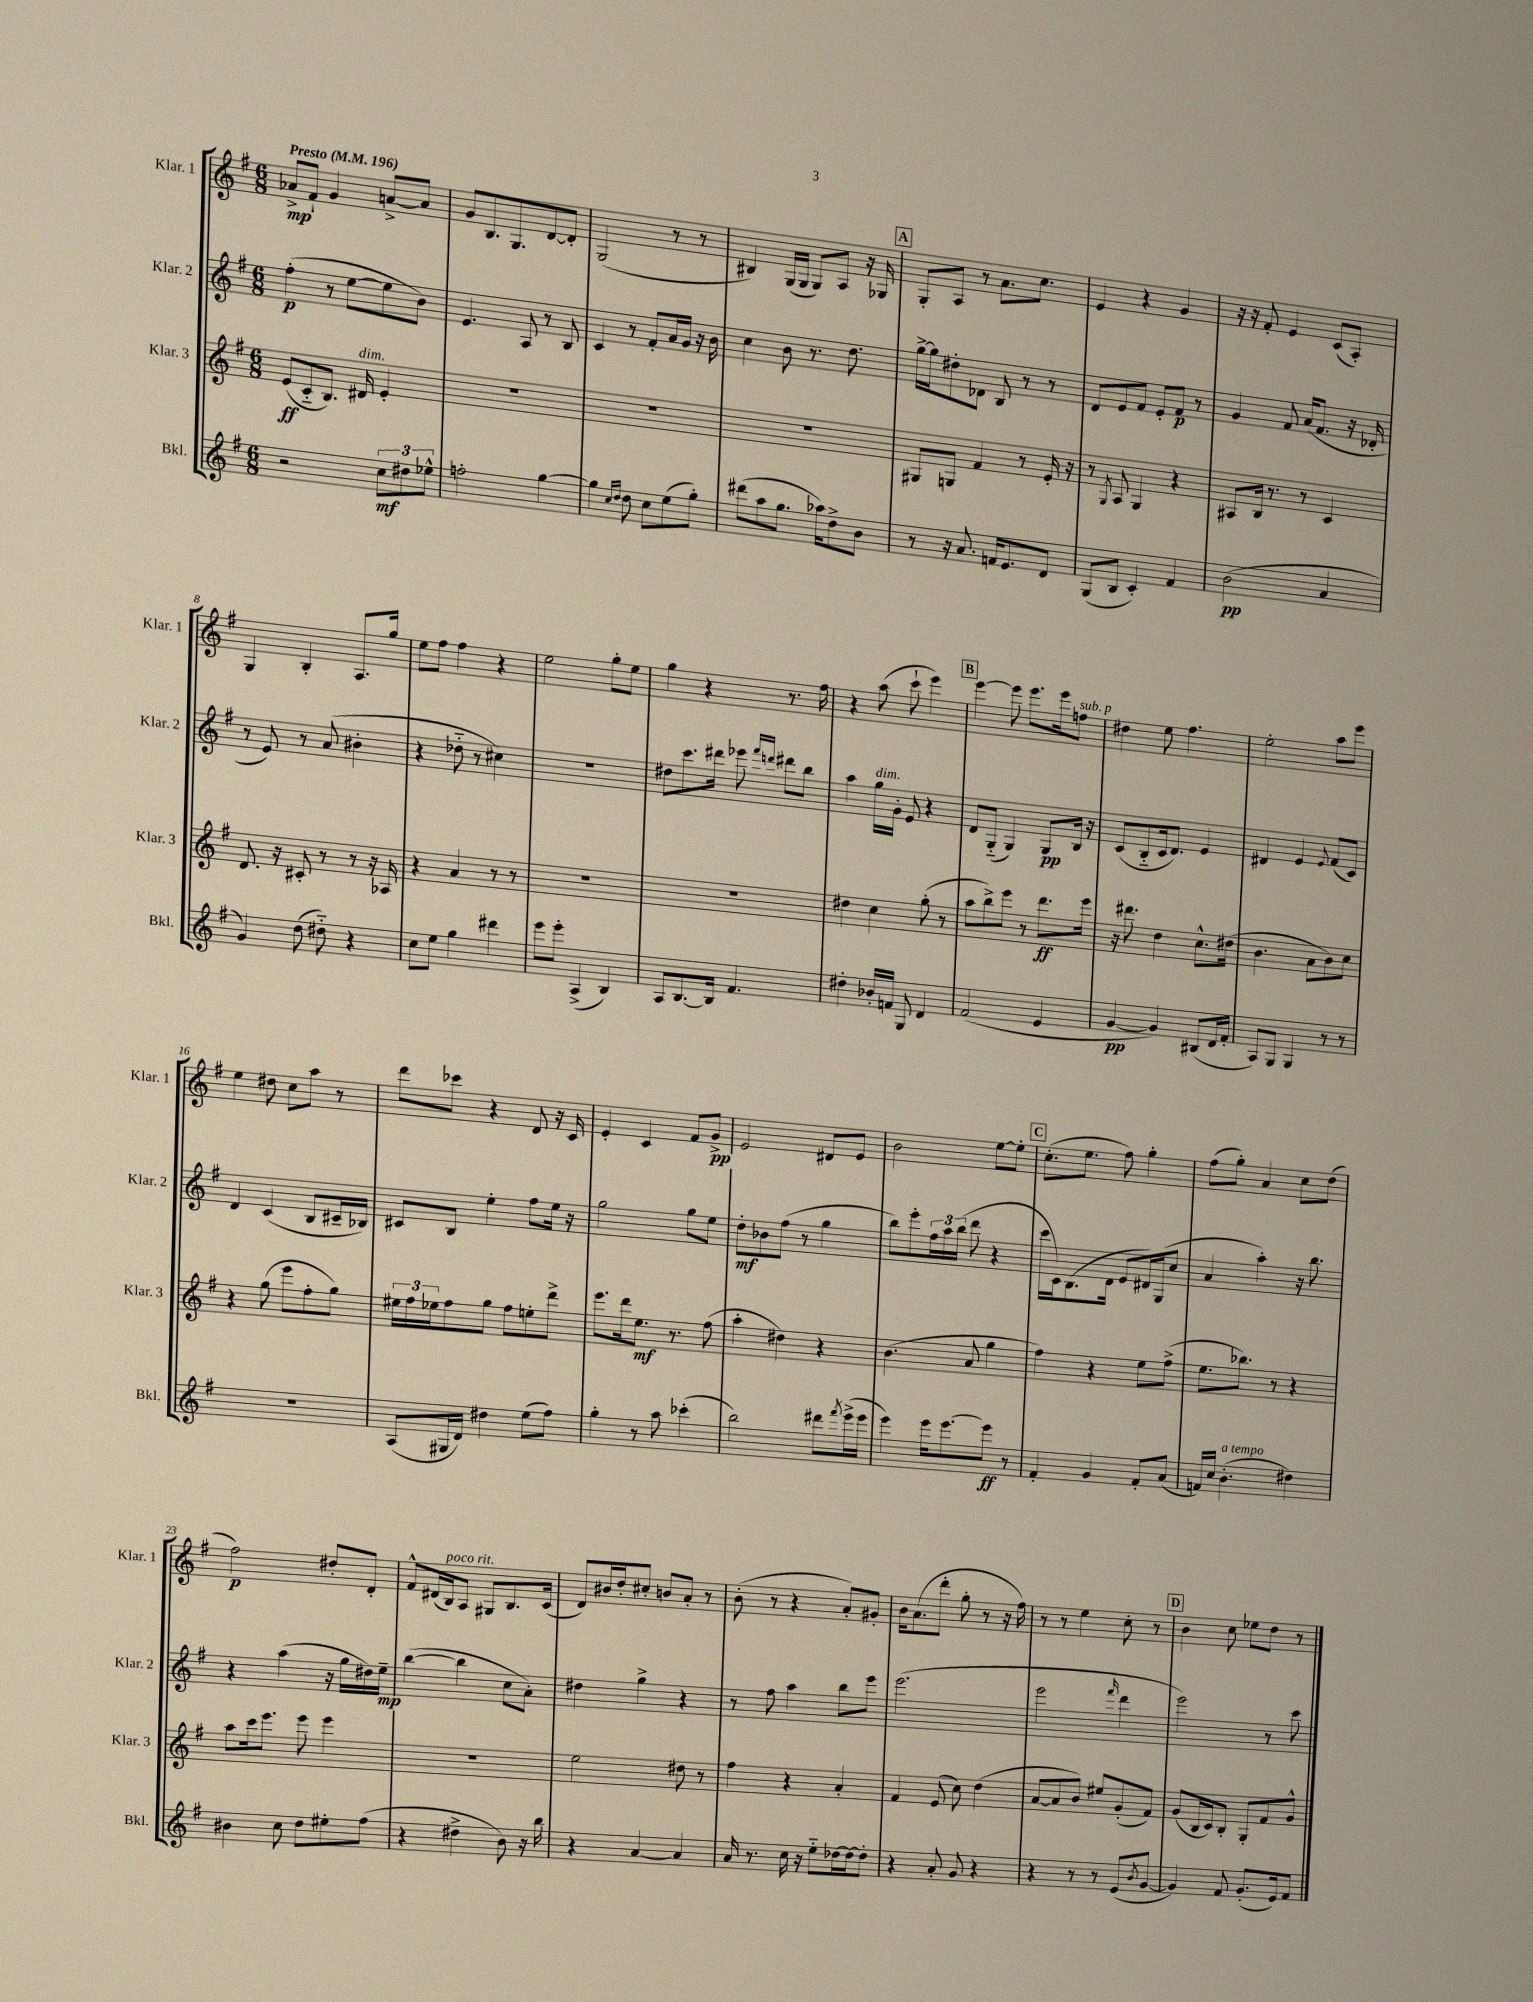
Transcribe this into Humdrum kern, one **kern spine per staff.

**kern	**dynam	**kern	**dynam	**kern	**dynam	**kern	**dynam
*part4	*part4	*part3	*part3	*part2	*part2	*part1	*part1
*staff4	*staff4	*staff3	*staff3	*staff2	*staff2	*staff1	*staff1
*I"Bkl.	*	*I"Klar. 3	*	*I"Klar. 2	*	*I"Klar. 1	*
*I'Bkl.	*	*I'Klar. 3	*	*I'Klar. 2	*	*I'Klar. 1	*
*clefG2	*	*clefG2	*	*clefG2	*	*clefG2	*
*k[f#]	*	*k[f#]	*	*k[f#]	*	*k[f#]	*
*M6/8	*	*M6/8	*	*M6/8	*	*M6/8	*
*MM196	*	*MM196	*	*MM196	*	*MM196	*
=1	=1	=1	=1	=1	=1	=1	=1
!	!	!	!	!	!	!LO:TX:a:B:t=Presto	!
2r	.	(8e/L	ff	(4ff#'\	p	8a-X^/L	mp
.	.	8c/	.	.	.	8f#`/J	.
.	.	8.B/J)	.	8r	.	4g/	.
.	.	.	.	[8ee\L	.	.	.
!	!	!LO:TX:a:i:t=dim.	!	!	!	!	!
.	.	16d#X/	.	.	.	.	.
12cc\L	mf	4e'/	.	8ee\]	.	[8an^/L	.
12dd#X\	.	.	.	.	.	.	.
.	.	.	.	8b\J)	.	8a/J]	.
12ee-X^^\J	.	.	.	.	.	.	.
=2	=2	=2	=2	=2	=2	=2	=2
2ffn'\	.	2.r	.	4.e/	.	8g/L	.
.	.	.	.	.	.	8.B/	.
.	.	.	.	.	.	8.G/	.
.	.	.	.	8A/	.	.	.
[4gg\	.	.	.	8r	.	[8d/	.
.	.	.	.	8B/	.	8d'/J]	.
=3	=3	=3	=3	=3	=3	=3	=3
4gg\]	.	2.r	.	4c/	.	(2G/	.
16qqcc/LL	.	.	.	.	.	.	.
16qqdd/JJ	.	.	.	.	.	.	.
8dd\	.	.	.	8r	.	.	.
8cc\L	.	.	.	8f#'/L	.	.	.
(8ee\	.	.	.	16a/L	.	8r	.
.	.	.	.	16g/JJ	.	.	.
8gg'\J)	.	.	.	16r	.	8r	.
.	.	.	.	16b\	.	.	.
=4	=4	=4	=4	=4	=4	=4	=4
(8ddd#X\L	.	2.r	.	4cc\	.	4B#X/)	.
8aa\	.	.	.	.	.	.	.
8.gg\J	.	.	.	8b\	.	(16G/LL	.
.	.	.	.	.	.	16G/JJ	.
.	.	.	.	8.r	.	8G/L)	.
16aa-X\KL)	.	.	.	.	.	.	.
8dd^\	.	.	.	.	.	8A/J	.
.	.	.	.	8.dd\	.	.	.
8b\J	.	.	.	.	.	16r	.
.	.	.	.	.	.	16G-X/	.
!!LO:REH:place=s1:t=A
=5	=5	=5	=5	=5	=5	=5	=5
8r	.	8G#X/L	.	[16gg^\LL	.	8G'/L	.
.	.	.	.	16gg\J]	.	.	.
16r	.	8Gn/J	.	8dd#X'\	.	8A/J	.
8.a/	.	.	.	.	.	.	.
.	.	4f#/	.	8d-X\J	.	8r	.
16fn/KL	.	.	.	8B/	.	8.a\L	.
8.e/	.	.	.	.	.	.	.
.	.	8r	.	8r	.	.	.
.	.	.	.	.	.	8.cc\J	.
8d/J	.	16e'/	.	8r	.	.	.
.	.	16r	.	.	.	.	.
=6	=6	=6	=6	=6	=6	=6	=6
(8G/L	.	8r	.	8d/L	.	4e/	.
.	.	8qG/	.	.	.	.	.
8B/J	.	8A/	.	8e/	.	.	.
4c'/)	.	4G/	.	8f#/J	.	4r	.
.	.	.	.	8e'/L	.	.	.
4f#/	.	4r	.	8f#/J	p	4g/	.
.	.	.	.	8r	.	.	.
=7	=7	=7	=7	=7	=7	=7	=7
(2b\	pp	8A#X/L	.	4g/	.	16r	.
.	.	.	.	.	.	16r	.
.	.	16B/Jk	.	.	.	8f#'/	.
.	.	8.r	.	.	.	.	.
.	.	.	.	8f#/	.	4e/	.
.	.	8r	.	(16a/KL	.	.	.
.	.	.	.	8.f#/J	.	.	.
4a/	.	4c/	.	.	.	(8c/L	.
.	.	.	.	16r	.	8A'/J)	.
.	.	.	.	16d-X'/	.	.	.
!!LO:LB:g=z
=8	=8	=8	=8	=8	=8	=8	=8
4g/)	.	8.d/	.	8r	.	4G/	.
.	.	.	.	8e/)	.	.	.
.	.	16r	.	.	.	.	.
(8dd\	.	8c#X'/	.	8r	.	4B'/	.
8dd#X\)	.	8r	.	(8a/	.	.	.
4r	.	8r	.	4b#X'\	.	8.A/L	.
.	.	16r	.	.	.	.	.
.	.	16A-X/	.	.	.	16gg/Jk	.
=9	=9	=9	=9	=9	=9	=9	=9
8cc\L	.	4r	.	4r	.	8ee\L	.
8ee\J	.	.	.	.	.	8ff#\J	.
4gg\	.	4a/	.	8dd-X\	.	4ff#\	.
.	.	.	.	8r	.	.	.
4ddd#X\	.	8r	.	4cc#X\)	.	4r	.
.	.	8r	.	.	.	.	.
=10	=10	=10	=10	=10	=10	=10	=10
8eee\L	.	2.r	.	2.r	.	2ee\	.
8eee'\J	.	.	.	.	.	.	.
(4A^/	.	.	.	.	.	.	.
4B/)	.	.	.	.	.	8gg'\L	.
.	.	.	.	.	.	8ee\J	.
=11	=11	=11	=11	=11	=11	=11	=11
8A/L	.	2.r	.	8dd#X\L	.	4gg\	.
[8.B/	.	.	.	8.ccc\	.	.	.
.	.	.	.	.	.	4r	.
16B/Jk]	.	.	.	16ddd#X\Jk	.	.	.
4.f#/	.	.	.	8eee-X\	.	.	.
.	.	.	.	16qqfff#/LL	.	.	.
.	.	.	.	16qqdddn/JJ	.	.	.
.	.	.	.	8ddd#X\L	.	8.r	.
.	.	.	.	8bb\J	.	.	.
.	.	.	.	.	.	16ff#\	.
=12	=12	=12	=12	=12	=12	=12	=12
4dd#X'\	.	4dd#X\	.	4aa\	.	4r	.
!	!	!	!	!LO:TX:a:i:t=dim.	!	!	!
16b-X'/LL	.	4cc\	.	16gg\LL	.	(8aa\	.
16fn/JJ	.	.	.	16g'\JJ	.	.	.
8G/	.	.	.	8e/	.	8ccc`\	.
4d/	.	(8gg'\	.	4r	.	4eee\)	.
.	.	8r	.	.	.	.	.
!!LO:REH:place=s1:t=B
=13	=13	=13	=13	=13	=13	=13	=13
(2f#/	.	8aa\L	.	8d/L	.	[4eee\	.
.	.	8bb^\)	.	(8G/J	.	.	.
.	.	8eee\J	.	4G/)	.	8eee\]	.
.	.	8r	.	.	.	8.eee\L	.
4e/	.	8.ddd\L	ff	8G/L	pp	.	.
.	.	.	.	.	.	16eee\k	.
!	!	!	!	!	!	!LO:TX:a:i:t=sub. p	!
.	.	.	.	16B/Jk	.	8ffn\J	.
.	.	16eee\Jk	.	16r	.	.	.
=14	=14	=14	=14	=14	=14	=14	=14
[4g/	pp	16r	.	(8c/L	.	4dd#X\	.
.	.	8.ddd#X\	.	.	.	.	.
.	.	.	.	8B/	.	.	.
4g/])	.	4dd\	.	16c/k	.	8ee\	.
.	.	.	.	8.d/J)	.	.	.
.	.	.	.	.	.	4.ff#\	.
(8B#X/L	.	8.cc^^\L	.	4e/	.	.	.
16d/L	.	.	.	.	.	.	.
16f#'/JJ	.	(16dd#X\Jk	.	.	.	.	.
=15	=15	=15	=15	=15	=15	=15	=15
8A/L)	.	4.b\	.	4d#X/	.	2ee'\	.
8G/J	.	.	.	.	.	.	.
4G/	.	.	.	4e/	.	.	.
.	.	8a\L	.	.	.	.	.
.	.	.	.	8qqe/	.	.	.
8r	.	8b\)	.	(8f#/L	.	8aa\L	.
8r	.	8cc\J	.	8c/J)	.	8eee\J	.
!!LO:LB:g=z
=16	=16	=16	=16	=16	=16	=16	=16
2.r	.	4r	.	4d/	.	4ee\	.
.	.	(8gg\	.	(4c/	.	8dd#X\	.
.	.	8eee\L	.	.	.	8cc\L	.
.	.	8ff#'\	.	8B/L	.	8aa\J	.
.	.	8gg\J)	.	16c#X~/L	.	8r	.
.	.	.	.	16B-X/JJ)	.	.	.
=17	=17	=17	=17	=17	=17	=17	=17
(8A/L	.	24ee#X\LL	.	8c#X/L	.	8ddd\L	.
.	.	24ff#\	.	.	.	.	.
.	.	24ee-X\J	.	.	.	.	.
16G#X/L	.	8ff#\	.	8B/J	.	8ccc-X\J	.
16d/JJ)	.	.	.	.	.	.	.
4dd#X\	.	8gg\J	.	4ee'\	.	4r	.
.	.	8ff#\L	.	.	.	.	.
(8ee\L	.	8een'\	.	8ff#\L	.	8d/	.
8ff#\J)	.	8ddd^\J	.	16ee\Jk	.	16r	.
.	.	.	.	16r	.	16c/	.
=18	=18	=18	=18	=18	=18	=18	=18
4gg'\	.	8.eee\L	.	2gg\	.	4e'/	.
.	.	16ddd\k	.	.	.	.	.
8r	.	8.ee\J	mf	.	.	4c/	.
8aa\	.	.	.	.	.	.	.
.	.	8.r	.	.	.	.	.
(4ccc-X'\	.	.	.	8gg\L	.	8f#/L	.
.	.	(8ff#\	.	8ee\J	.	8g^/J	pp
=19	=19	=19	=19	=19	=19	=19	=19
2bb\)	.	4aa'\	.	8dd'\L	mf	2e/	.
.	.	.	.	8b-X\	.	.	.
.	.	4dd#X\)	.	(8ff#\J	.	.	.
.	.	.	.	8r	.	.	.
8ddd#X\L	.	4r	.	4gg\	.	8d#X/L	.
8qfff#/	.	.	.	.	.	.	.
(16eee^\L	.	.	.	.	.	8e/J	.
16eee\JJ	.	.	.	.	.	.	.
=20	=20	=20	=20	=20	=20	=20	=20
4eee\)	.	(4.b\	.	8bb\L)	.	2b\	.
.	.	.	.	8eee'\	.	.	.
16eee\KL	.	.	.	24ff#\L	.	.	.
.	.	.	.	24aa\	.	.	.
[8.eee\	.	.	.	.	.	.	.
.	.	.	.	(24bb\JJ	.	.	.
.	.	8a/	.	8ddd\	.	.	.
8eee\J]	ff	4gg\	.	4r	.	[8ee\L	.
8r	.	.	.	.	.	8ee'\J]	.
!!LO:REH:place=s1:t=C
=21	=21	=21	=21	=21	=21	=21	=21
4f#'/	.	4ff#\)	.	16ccc\LL	.	(8.cc'\L	.
.	.	.	.	16c\J)	.	.	.
.	.	.	.	(8.B\	.	.	.
.	.	.	.	.	.	8.ee\J	.
4g/	.	4r	.	.	.	.	.
.	.	.	.	16d\Jk	.	.	.
.	.	.	.	8e/L	.	8ff#\)	.
8f#'/L	.	8ee\L	.	16d#X/L)	.	4gg'\	.
.	.	.	.	(16G/J	.	.	.
(8a/J	.	(8ff#^\J	.	8cc/J	.	.	.
=22	=22	=22	=22	=22	=22	=22	=22
16fn/LL)	.	8.ee\L	.	4a/	.	(8ff#\L	.
16cc/JJ	.	.	.	.	.	.	.
!LO:TX:a:i:t=a tempo	!	!	!	!	!	!	!
(4.b'\	.	.	.	.	.	8gg'\J)	.
.	.	8.bb-X\J)	.	.	.	.	.
.	.	.	.	4aa'\)	.	4a/	.
.	.	8r	.	.	.	.	.
4dd#X\)	.	4r	.	16r	.	8cc\L	.
.	.	.	.	8.bb\	.	.	.
.	.	.	.	.	.	(8dd\J	.
!!LO:LB:g=z
=23	=23	=23	=23	=23	=23	=23	=23
4b#X\	.	8aa\L	.	4r	.	2ff#\)	p
.	.	16ccc\k	.	.	.	.	.
.	.	8.eee\J	.	.	.	.	.
8cc\	.	.	.	(4aa\	.	.	.
8dd\L	.	8eee\	.	.	.	.	.
8ee#X'\	.	4eee\	.	16r	.	8dd#X'/L	.
.	.	.	.	16gg\LL	.	.	.
(8ff#\J	.	.	.	16dd#X\)	.	8d'/J	.
.	.	.	.	16ee~\JJ	mp	.	.
=24	=24	=24	=24	=24	=24	=24	=24
4r	.	2.r	.	([4bb\	.	8f#^^/L	.
.	.	.	.	.	.	(16d#X/L	.
!	!	!	!	!	!	!LO:TX:a:i:t=poco rit.	!
.	.	.	.	.	.	16B/J)	.
4dd#X^\	.	.	.	4bb\]	.	8A/J	.
.	.	.	.	.	.	8G#X/L	.
8b\)	.	.	.	8cc\L	.	8.B/	.
16r	.	.	.	8a'\J)	.	.	.
16bb\	.	.	.	.	.	(16c/Jk	.
=25	=25	=25	=25	=25	=25	=25	=25
4r	.	2ee\	.	4dd#X\	.	8d/L)	.
.	.	.	.	.	.	16b#X/L	.
.	.	.	.	.	.	16dd'/J	.
[4a/	.	.	.	4gg^\	.	8cc#X'/J	.
.	.	.	.	.	.	8bn/L	.
4a/]	.	8dd#X\	.	4r	.	8a'/J	.
.	.	8r	.	.	.	8r	.
=26	=26	=26	=26	=26	=26	=26	=26
16a/	.	4ff#\	.	8r	.	(8b'\	.
8.r	.	.	.	.	.	.	.
.	.	.	.	8ff#\	.	8r	.
16cc\	.	4r	.	4aa\	.	4r	.
16r	.	.	.	.	.	.	.
8ee\L	.	.	.	.	.	.	.
[16dd-X\L	.	4a'/	.	8bb\L	.	8a'/L)	.
16dd-\J_	.	.	.	.	.	.	.
8dd-'\J]	.	.	.	8eee\J	.	8g#X'/J	.
=27	=27	=27	=27	=27	=27	=27	=27
4r	.	4f#/	.	(2.eee\	.	16b\KL	.
.	.	.	.	.	.	(8.a\	.
8a'/	.	(8e/	.	.	.	8ddd'\J	.
8g/	.	8cc\)	.	.	.	8gg'\	.
4r	.	(4dd\	.	.	.	8r	.
.	.	.	.	.	.	16r	.
.	.	.	.	.	.	16ff#\)	.
=28	=28	=28	=28	=28	=28	=28	=28
4r	.	[8a/L	.	2eee\	.	8r	.
.	.	8a/]	.	.	.	8r	.
8r	.	8b/J)	.	.	.	4ee\	.
8r	.	8ee#X/L	.	.	.	.	.
.	.	.	.	16qqfff#/	.	.	.
(8e/L	.	(8g'/	.	4ddd\	.	8cc'\	.
8qb/	.	.	.	.	.	.	.
[8g/J	.	8f#/J)	.	.	.	8r	.
!!LO:REH:place=s1:t=D
=29	=29	=29	=29	=29	=29	=29	=29
4g/])	.	(8g/L	.	2eee\)	.	4b\	.
.	.	16B/L	.	.	.	.	.
.	.	16c/J)	.	.	.	.	.
8f#/	.	8B'/J	.	.	.	8cc\	.
(8.g'/L	.	8G'/L	.	.	.	8ee-X\L	.
.	.	8f#/	.	8r	.	8dd\J	.
16e/k)	.	.	.	.	.	.	.
8f#/J	.	8g^^/J	.	8ccc\	.	8r	.
==	==	==	==	==	==	==	==
*-	*-	*-	*-	*-	*-	*-	*-
